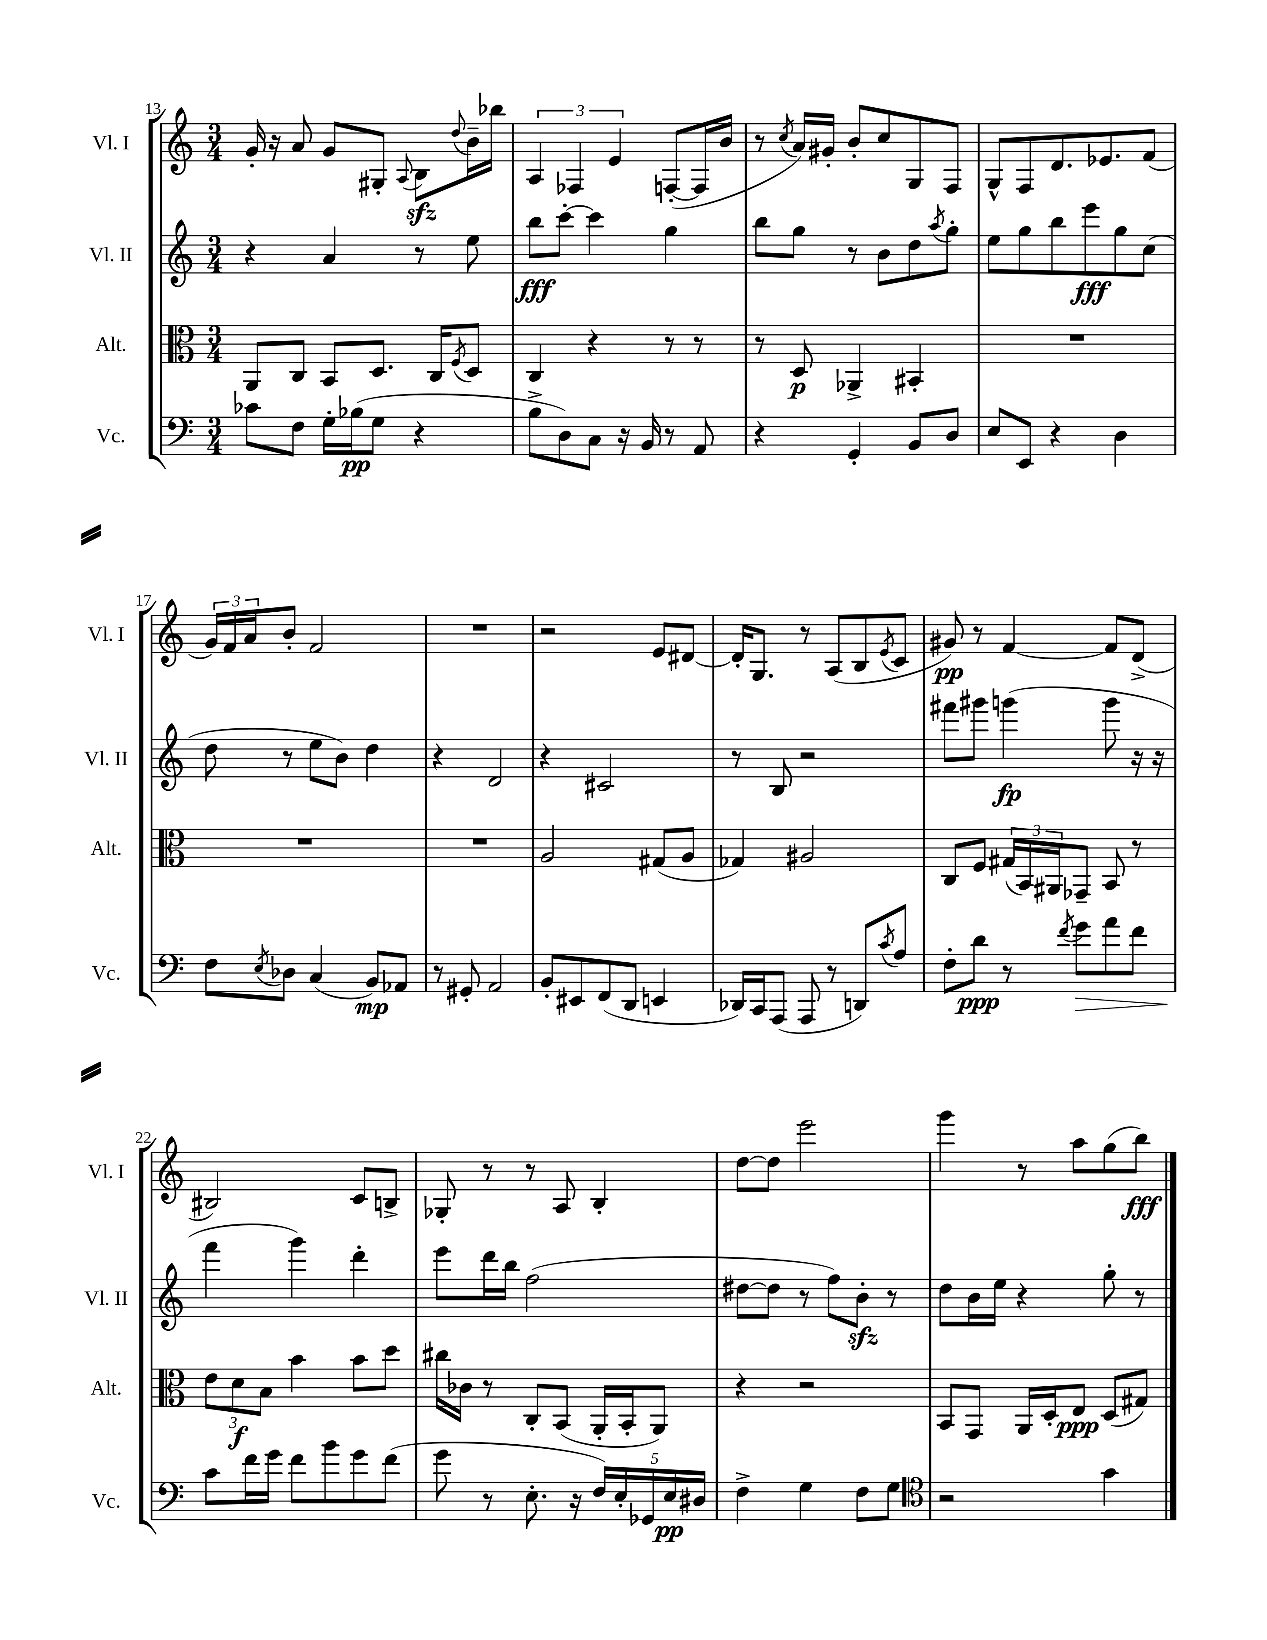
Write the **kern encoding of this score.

**kern	**kern	**kern	**kern
*staff4	*staff3	*staff2	*staff1
*clefF4	*clefC3	*clefG2	*clefG2
*k[]	*k[]	*k[]	*k[]
*M3/4	*M3/4	*M3/4	*M3/4
8c-	8AA	4r	16g'
.	.	.	16r
8F	8C	.	8a
16G'	8BB	4a	8g
(16B-	.	.	.
8G	8.D	.	8G#'
.	.	.	8qqA
4r	.	8r	8B
.	16C	.	.
.	8qF	.	8qqdd
.	8D	8ee	16b~
.	.	.	16bb-
=	=	=	=
8B^	4C	8bb	6A
8D)	.	[8ccc'	.
.	.	.	6F-
8C	4r	4ccc]	.
.	.	.	6e
16r	.	.	.
16BB	.	.	.
8r	8r	4gg	([8F'
8AA	8r	.	16F]
.	.	.	16b
=	=	=	=
4r	8r	8bb	8r
.	.	.	8qcc
.	8D	8gg	16a)
.	.	.	16g#'
4GG'	4AA-^	8r	8b'
.	.	8b	8cc
8BB	4BB#'	8dd	8G
.	.	8qaa	.
8D	.	8gg'	8F
=	=	=	=
8E	2.r	8ee	8G^^
8EE	.	8gg	8F
4r	.	8bb	8.d
.	.	8eee	.
.	.	.	8.e-
4D	.	8gg	.
.	.	(8cc	(8f
=	=	=	=
8F	2.r	8dd	24g)
.	.	.	24f
.	.	.	24a
8qE	.	.	.
8D-	.	8r	8b'
(4C	.	8ee	2f
.	.	8b)	.
8BB)	.	4dd	.
8AA-	.	.	.
=	=	=	=
8r	2.r	4r	2.r
8GG#'	.	.	.
2AA	.	2d	.
=	=	=	=
8BB'	2A	4r	2r
8EE#	.	.	.
(8FF	.	2c#	.
8DD	.	.	.
4EE	(8G#	.	8e
.	8A	.	[8d#
=	=	=	=
16DD-)	4G-)	8r	16d#']
16CC	.	.	8.G
(8AAA	.	8B	.
8AAA	2A#	2r	8r
8r	.	.	(8A
8DD)	.	.	8B
8qc	.	.	8qe
8A	.	.	8c
=	=	=	=
8F'	8C	8fff#	8g#)
8d	8F	8ggg#	8r
8r	(24G#	(4ggg	[4f
.	24BB)	.	.
.	24AA#	.	.
8qf	.	.	.
8g	8GG-~	.	.
8a	8BB	8ggg	8f]
8f	8r	16r	(8d^
.	.	16r	.
=	=	=	=
8c	12e	4fff	2B#)
.	12d	.	.
16f	.	.	.
.	12B	.	.
16g	.	.	.
8f	4b	4ggg)	.
8b	.	.	.
8g	8b	4ddd'	8c
(8f	8dd	.	8B^
=	=	=	=
8g	16cc#	8eee	8G-'
.	16c-	.	.
8r	8r	16ddd	8r
.	.	16bb	.
8.E'	8C'	(2ff	8r
.	(8BB	.	8A
16r	.	.	.
20F)	16AA'	.	4B'
20E'	.	.	.
.	16BB'	.	.
20GG-	.	.	.
.	8AA)	.	.
20E	.	.	.
20D#	.	.	.
=	=	=	=
4F^	4r	[8dd#	[8dd
.	.	8dd#]	8dd]
4G	2r	8r	2eee
.	.	8ff)	.
8F	.	8b'	.
8G	.	8r	.
=	=	=	=
*clefC4	*	*	*
2r	8BB	8dd	4ggg
.	8GG	16b	.
.	.	16ee	.
.	16AA	4r	8r
.	16D'	.	.
.	8E	.	8aa
4g	(8D	8gg'	(8gg
.	8G#)	8r	8bb)
==	==	==	==
*-	*-	*-	*-
